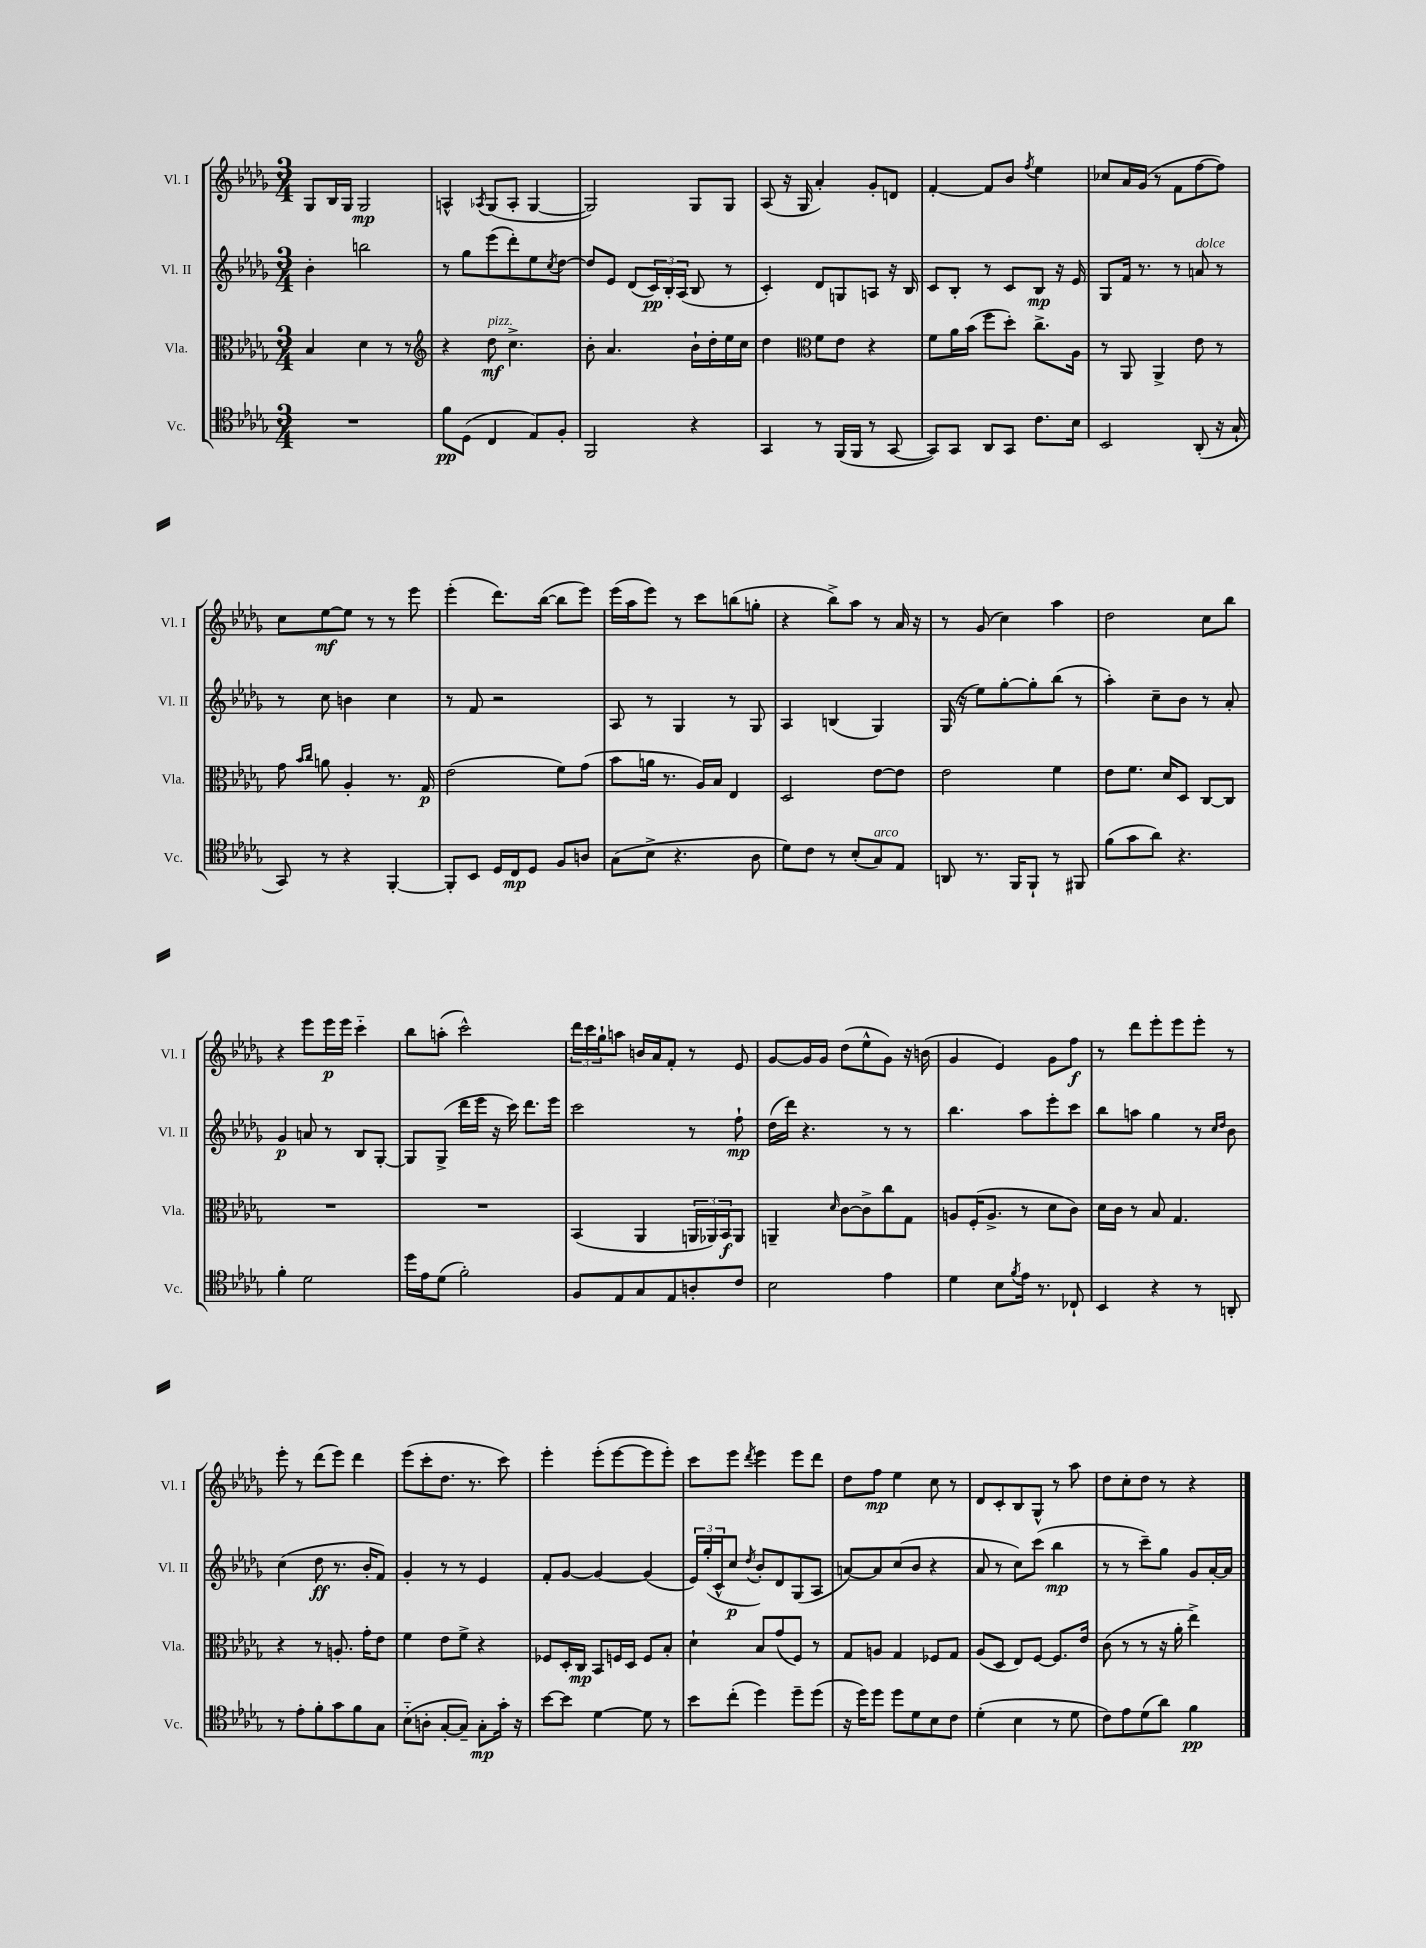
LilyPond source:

<<
\new StaffGroup <<
\new Staff = "s0" \with { instrumentName = "Vl. I" shortInstrumentName = "Vl. I" } {
    \clef treble \key des \major \numericTimeSignature \time 3/4
    ges8 bes16 ges16 ges2\mp |
    a4-^ \acciaccatura { aes8 } ges8( aes8-. ges4~ |
    ges2) ges8 ges8 |
    aes8( r16 ges16 aes'4-.) ges'8-. d'8 |
    f'4~-. f'8 bes'8 \acciaccatura { f''8 } ees''4 |
    ces''8 aes'16 ges'16( r8 f'8 f''8~ f''8) |
    c''8 ees''8~\mf ees''8 r8 r8 ees'''8 |
    ees'''4-.( des'''8.) bes''16~( bes''8 ees'''8) |
    ees'''16( aes''16 ees'''8) r8 c'''8 b''8( g''8-. |
    r4 bes''8->) aes''8 r8 aes'16 r16 |
    r8 ges'8( c''4) aes''4 |
    des''2 c''8 bes''8 |
    r4 ees'''8 ees'''16\p ees'''16 c'''4-_ |
    bes''8 a''8-.( c'''2-^) |
    \tuplet 3/2 { des'''16 c'''16 ges''16-! } a''8 b'16 aes'16 f'8-. r8 ees'8 |
    ges'8~ ges'16 ges'16 des''8( ees''8-^ ges'8) r16 b'16( |
    ges'4 ees'4) ges'8 f''8\f |
    r8 des'''8 ees'''8-. ees'''8 ees'''8-. r8 |
    ees'''8-. r8 des'''8( ees'''8) des'''4 |
    ees'''8( c'''8-. des''8. r8. c'''8) |
    ees'''4-. ees'''8-.( ees'''8~ ees'''8 ees'''8-.) |
    c'''8 ees'''8 \acciaccatura { des'''8 } ees'''4 ees'''8 des'''8 |
    des''8 f''8\mp ees''4 c''8 r8 |
    des'8 c'8-. bes8 ges8-^ r8 aes''8 |
    des''8 c''8-. des''8 r8 r4 \bar "|." |
}
\new Staff = "s1" \with { instrumentName = "Vl. II" shortInstrumentName = "Vl. II" } {
    \clef treble \key des \major \numericTimeSignature \time 3/4
    bes'4-. b''2 |
    r8 ges''8 ees'''8( des'''8-.) ees''8 \acciaccatura { c''8 } des''8~ |
    des''8 ees'8 des'8( \tuplet 3/2 { c'16\pp) bes16-. aes16( } bes8 r8 |
    c'4-.) des'8 g8 a8 r16 bes16 |
    c'8 bes8-. r8 c'8 bes8\mp r16 ees'16 |
    ges8 f'16 r8. r8 a'8^\markup { \italic "dolce" } r8 |
    r8 c''8 b'4 c''4 |
    r8 f'8 r2 |
    aes8 r8 ges4 r8 ges8 |
    aes4 b4( ges4) |
    ges16( r16 ees''8) ges''8~-. ges''8-. bes''8( r8 |
    aes''4-.) c''8-- bes'8 r8 aes'8-. |
    ges'4\p a'8 r8 bes8 ges8~-. |
    ges8 ges8->( des'''16 ees'''16 r16 c'''16) des'''8. ees'''16 |
    c'''2 r8 f''8-!\mp |
    des''16( des'''16) r4. r8 r8 |
    bes''4. aes''8 ees'''8-. c'''8 |
    bes''8 a''8 ges''4 r8 \grace { c''16 des''16 } bes'8 |
    c''4( des''8\ff r8. bes'16-. f'8) |
    ges'4-. r8 r8 ees'4 |
    f'8-. ges'8~ ges'4~ ges'4( |
    \tuplet 3/2 { ees'16) ges''16-.( c'16-^ } c''8\p \acciaccatura { des''8 } bes'8-.) des'8 ges8( aes8 |
    a'8~) a'8 c''8( bes'8 r4 |
    aes'8 r8 c''8) c'''8( bes''4\mp |
    r8 r8 c'''8--) ges''8 ges'8 aes'16~-. aes'16 \bar "|." |
}
\new Staff = "s2" \with { instrumentName = "Vla." shortInstrumentName = "Vla." } {
    \clef alto \key des \major \numericTimeSignature \time 3/4
    bes4 des'4 r8 r8 |
    \clef treble r4 des''8\mf^\markup { \italic "pizz." } c''4.-> |
    bes'8-. aes'4. bes'16-! des''16-. ees''16 c''16 |
    des''4 \clef alto f'8 ees'8 r4 |
    f'8 aes'16 bes'16( f''8 des''8-.) c''8.-> aes16 |
    r8 aes,8 aes,4-> ees'8 r8 |
    ges'8 \grace { bes'16 c''16 } a'8 aes4-. r8. ges16\p |
    ees'2( f'8) ges'8( |
    bes'8 a'16 r8. aes16) bes16 ees4 |
    des2 ees'8~ ees'8 |
    ees'2 f'4 |
    ees'8 f'8. des'16 des8 c8~ c8 |
    R2. |
    R2. |
    bes,4( aes,4 \tuplet 3/2 { a,16 aes,16) bes,16\f } aes,8 |
    a,4-- \grace { des'16 } c'8~ c'8-> c''8 ges8 |
    a8 f16-.( a8.-> r8 des'8 c'8) |
    des'16 c'16 r8 bes8 ges4. |
    r4 r8 a8.-. ges'16-. ees'8 |
    f'4 ees'8 f'8-> r4 |
    fes8 des16-. c16\mp bes,8 f16 des16 f8 bes8-. |
    des'4-! bes8 ges'8( f8) r8 |
    ges8 a8 ges4 fes8 ges8 |
    aes8( des8 ees8) f8~ f8. ees'16 |
    c'8( r8 r8 r16 aes'16-. ees''4->) \bar "|." |
}
\new Staff = "s3" \with { instrumentName = "Vc." shortInstrumentName = "Vc." } {
    \clef tenor \key des \major \numericTimeSignature \time 3/4
    R2. |
    f'8\pp des8( c4 ees8) f8-. |
    f,2 r4 |
    ges,4 r8 f,16( f,16 r8 ges,8~ |
    ges,8) ges,8 aes,8 ges,8 c'8. bes16 |
    bes,2 aes,8-.( r16 ges16-! |
    ges,8) r8 r4 f,4~-. |
    f,8-. bes,8 des16 c16\mp des8 f8 a8 |
    ges8( bes8-> r4. aes8 |
    des'8) c'8 r8 bes8-.( ges8^\markup { \italic "arco" }) ees8 |
    a,8 r8. f,16 f,8-! r8 fis,8 |
    f'8( ges'8 aes'8) r4. |
    f'4-. des'2 |
    des''16 ees'16 des'8( f'2-.) |
    f8 ees8 ges8 ees8 a8-. c'8 |
    bes2 ees'4 |
    des'4 bes8 \acciaccatura { f'8 } ees'16 r8. ces8-! |
    bes,4 r4 r8 a,8-. |
    r8 ees'8-. f'8-. ges'8 f'8 ges8 |
    bes8-_( a8-. ges8~-. ges8--) ges8-.\mp ges'16-. r16 |
    bes'8~ bes'8 des'4~ des'8 r8 |
    bes'8 c''8-.( des''4) des''8-- des''8( |
    r16 des''16) des''8 des''8 des'8 bes8 c'8 |
    des'4-.( bes4 r8 des'8 |
    c'8) ees'8 des'8( aes'8) f'4\pp \bar "|." |
}
>>
>>
\layout { \context { \Score \remove "Bar_number_engraver" } }
